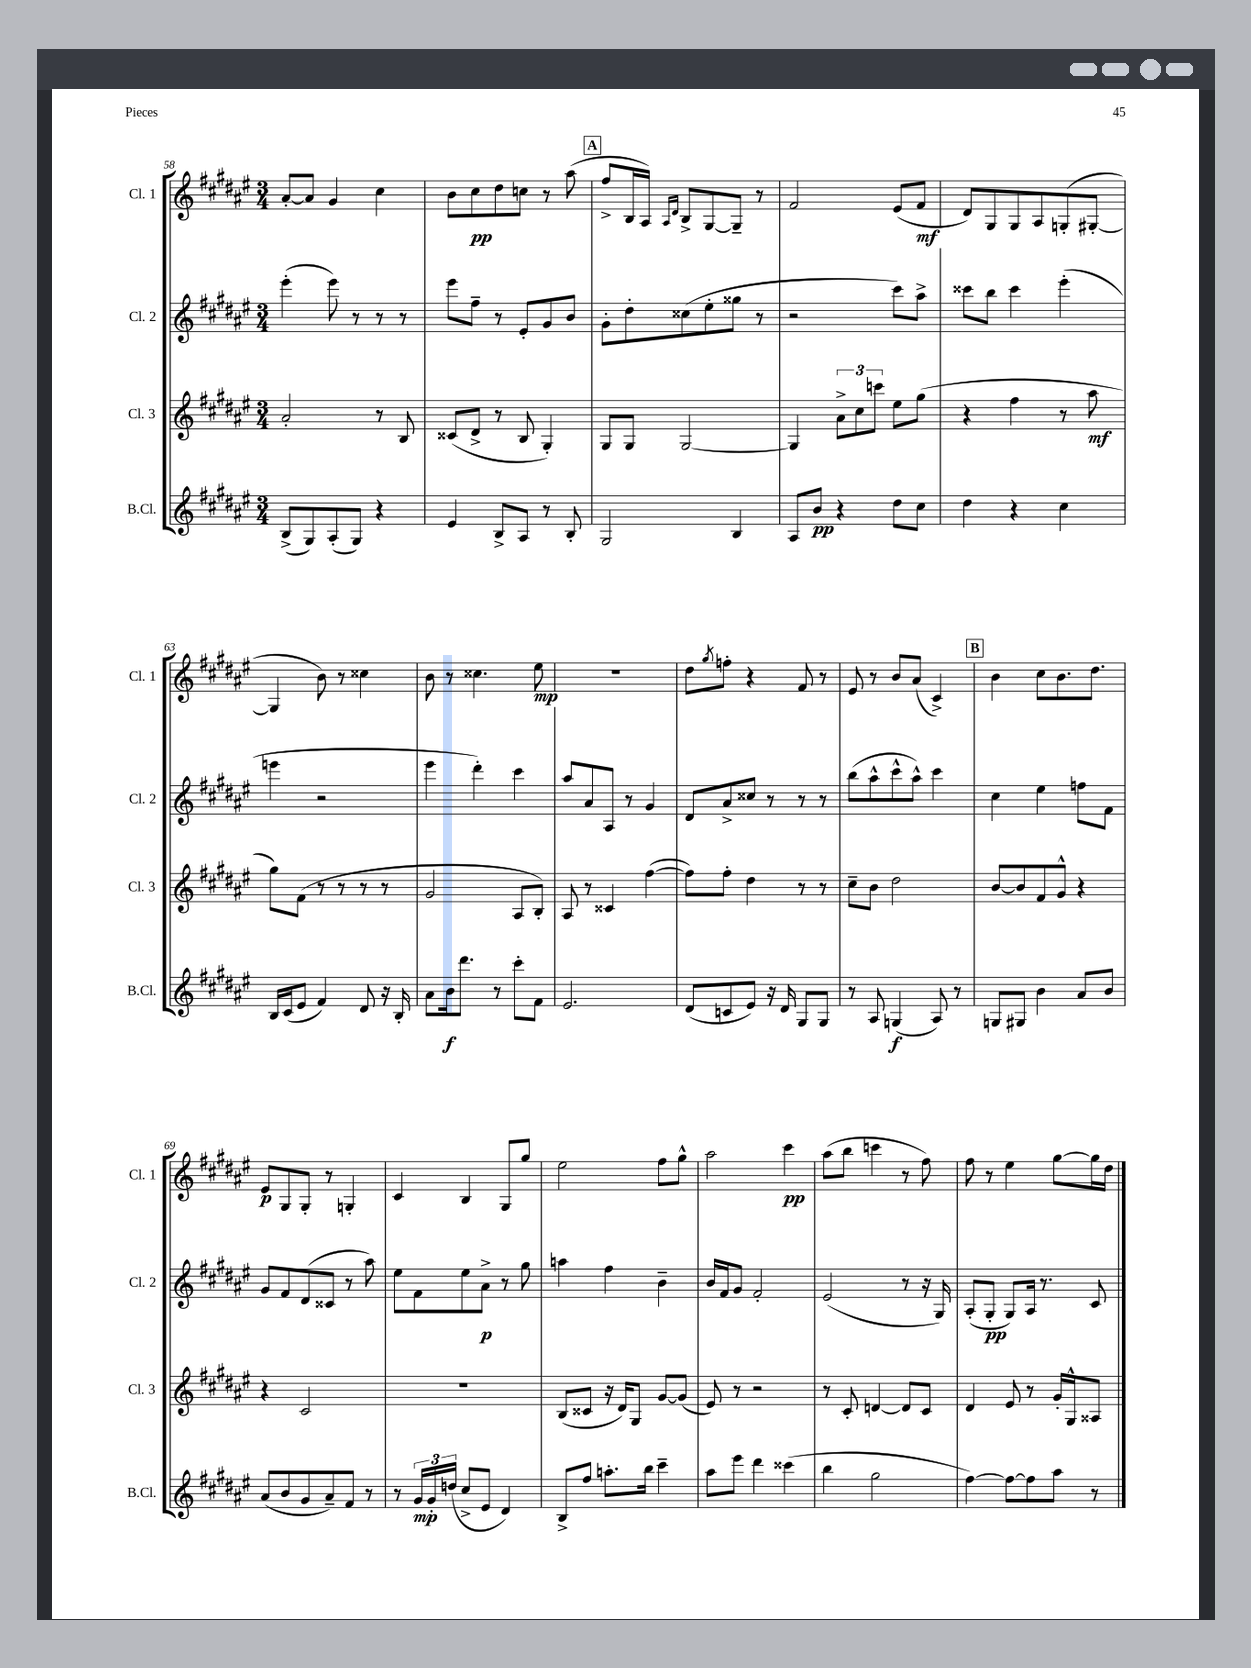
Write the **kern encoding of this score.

**kern	**kern	**kern	**kern
*staff4	*staff3	*staff2	*staff1
*clefG2	*clefG2	*clefG2	*clefG2
*k[f#c#g#d#a#e#]	*k[f#c#g#d#a#e#]	*k[f#c#g#d#a#e#]	*k[f#c#g#d#a#e#]
*M3/4	*M3/4	*M3/4	*M3/4
(8B^	2a#'	(4eee#'	[8a#'
8G#)	.	.	8a#]
(8A#'	.	8eee#)	4g#
8G#)	.	8r	.
4r	8r	8r	4cc#
.	8B	8r	.
=	=	=	=
4e#	(8c##	8eee#	8b
.	8d#^	8ff#~	8cc#
8B^	8r	8r	8dd#
8A#	8B	8e#'	8cc
8r	4G#')	8g#	8r
8B'	.	8b	(8aa#
=	=	=	=
2G#	8G#	8g#'	8ff#^
.	8G#	8dd#'	16B
.	.	.	16A#)
.	.	.	16qqA#
.	.	.	16qqd#
.	[2G#	(8cc##	8B^
.	.	8ee#'	[8G#
4B	.	8gg##	8G#~]
.	.	8r	8r
=	=	=	=
8A#	4G#]	2r	2f#
8b	.	.	.
4r	12a#^	.	.
.	12cc#	.	.
.	12ccc	.	.
8dd#	8ee#	8ccc#)	(8e#
8cc#	(8gg#	8aa#^	8f#
=	=	=	=
4dd#	4r	8ccc##	8d#)
.	.	8bb	8G#
4r	4ff#	4ccc##	8G#
.	.	.	8A#
4cc#	8r	(4eee#'	(8G'
.	8aa#	.	[8G#'
=	=	=	=
16B	8gg#)	4eee	4G#]
(16c#	.	.	.
8e#	(8f#	.	.
4f#)	8r	2r	8b)
.	8r	.	8r
8d#	8r	.	4cc##
16r	8r	.	.
16B'	.	.	.
=	=	=	=
8a#	2g#	4eee#	8b
16b	.	.	8r
8.ddd#	.	.	.
.	.	4ddd#')	4.cc##
8r	.	.	.
8ccc#'	8A#	4ccc#	.
8f#	8B')	.	8ee#
=	=	=	=
2.e#	8A#	8aa#	2.r
.	8r	8a#	.
.	4c##	8A#	.
.	.	8r	.
.	([4ff#	4g#	.
=	=	=	=
(8d#	8ff#])	8d#	8dd#
.	.	.	8qgg#
8c	8ff#'	8a#^	8ff'
8e#)	4dd#	8cc##	4r
16r	.	8r	.
16d#	.	.	.
8G#	8r	8r	8f#
8G#	8r	8r	8r
=	=	=	=
8r	8cc#~	(8bb	8e#
8A#	8b	8aa#^^	8r
(4G	2dd#	8ccc#^^	8b
.	.	8aa#^^)	(8a#
8A#)	.	4ccc#	4c#^)
8r	.	.	.
=	=	=	=
8G	[8b	4cc#	4b
8G#	8b]	.	.
4b	8f#	4ee#	8cc#
.	8g#^^	.	8.b
8a#	4r	8ff	.
.	.	.	8.dd#
8b	.	8f#	.
=	=	=	=
(8a#	4r	8g#	8e#
8b	.	8f#	8G#
8g#	2c#	(8d#	8G#'
8a#~)	.	8c##	8r
8f#	.	8r	4G'
8r	.	8aa#)	.
=	=	=	=
8r	2.r	8ee#	4c#
24g#	.	8f#	.
24g#'	.	.	.
(24dd	.	.	.
8cc#^	.	8ee#	4B
8e#	.	8a#^	.
4d#)	.	8r	8G#
.	.	8gg#	8gg#
=	=	=	=
8B^	(8B	4aa	2ee#
8ff#	8c##	.	.
8.aa'	16r	4ff#	.
.	16d#)	.	.
.	8G#	.	.
16bb	.	.	.
4ccc#~	[8g#	4b~	8ff#
.	(8g#]	.	8gg#^^
=	=	=	=
8aa#	8e#)	16b	2aa#
.	.	16f#	.
8eee#	8r	8g#	.
4ddd#	2r	2f#'	.
(4ccc##	.	.	4ccc#
=	=	=	=
4bb	8r	(2e#	(8aa#
.	8c#'	.	8bb
2gg#	[4d	.	4ccc
.	8d]	8r	8r
.	8c#	16r	8ff#)
.	.	16G#)	.
=	=	=	=
[4ff#)	4d#	(8A#'	8ff#
.	.	8G#'	8r
8ff#_	8e#	8G#)	4ee#
8ff#]	8r	16A#	.
.	.	8.r	.
8aa#	16g#'	.	[8gg#
.	16G#^^	.	.
8r	8A##	8c#	16gg#]
.	.	.	16dd#
==	==	==	==
*-	*-	*-	*-
